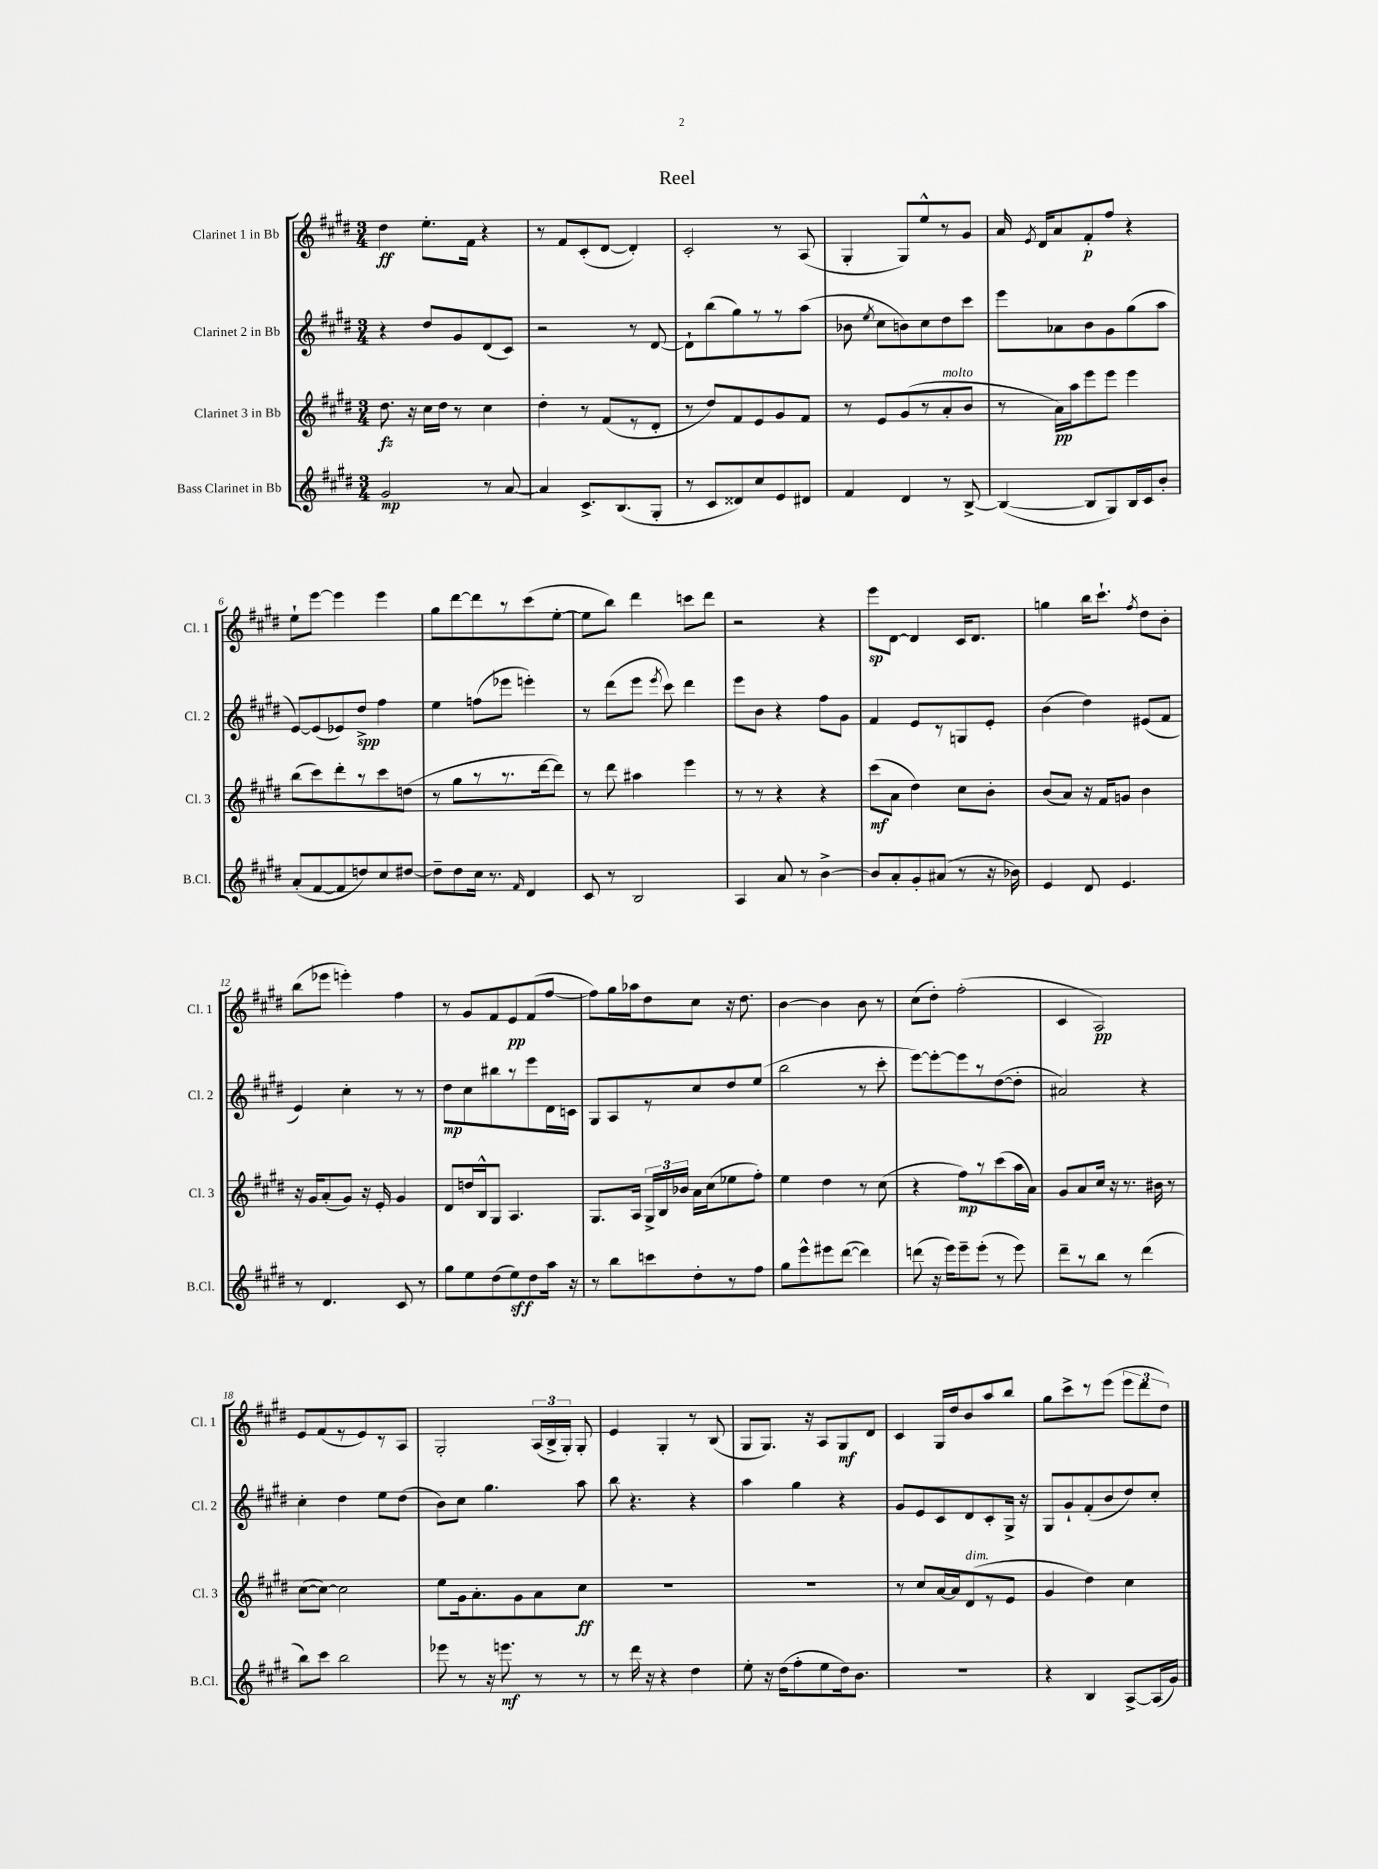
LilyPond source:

\header { title = "Reel" }
<<
\new StaffGroup <<
\new Staff = "s0" \with { instrumentName = "Clarinet 1 in Bb" shortInstrumentName = "Cl. 1" } {
    \clef treble \key e \major \numericTimeSignature \time 3/4
    \autoBeamOff dis''4\ff e''8.[-. fis'16] r4 |
    r8 fis'8[ cis'8-.( dis'8]~ dis'4-.) |
    cis'2-. r8 a8( |
    gis4-. gis8[) e''8-^ r8 gis'8] |
    a'16 \acciaccatura { e'8 } dis'16[ a'8 fis'8-.\p fis''8] r4 |
    e''8[-! e'''8]~ e'''4 e'''4 |
    gis''8[ dis'''8~ dis'''8 r8 cis'''8( e''8]~-. |
    e''8[ b''8]) dis'''4 c'''8[ dis'''8] |
    r2 r4 |
    e'''8[\sp dis'8]~ dis'4 cis'16[ dis'8.] |
    g''4 b''16[ cis'''8.]-! \acciaccatura { fis''8 } dis''8[ b'8]-. |
    b''8[( ees'''8] e'''4-.) fis''4 |
    r8 gis'8[ fis'8 e'8\pp fis'8( fis''8]~ |
    fis''8[) gis''16 aes''16 dis''8 cis''8] r16 dis''8. |
    b'4~ b'4 b'8 r8 |
    cis''8[( dis''8]-.) fis''2-.( |
    cis'4 a2\pp) |
    e'8[ fis'8( r8 e'8) r8 a8] |
    gis2-. \tuplet 3/2 { a16[( b16-> gis16]-.) } gis8-. |
    e'4 gis4-. r8 b8( |
    gis8[ gis8.]) r16 a8[ gis8\mf dis'8] |
    cis'4 gis16[ dis''16 b'8 a''8 b''8] |
    gis''8[ cis'''8-> r8 e'''8]( \tuplet 3/2 { e'''8[ dis'''8 dis''8]) } \bar "|." |
}
\new Staff = "s1" \with { instrumentName = "Clarinet 2 in Bb" shortInstrumentName = "Cl. 2" } {
    \clef treble \key e \major \numericTimeSignature \time 3/4
    \autoBeamOff r4 dis''8[ gis'8 dis'8( cis'8]) |
    r2 r8 dis'8~ |
    dis'8[-! b''8( gis''8) r8 r8 a''8]( |
    bes'8 \acciaccatura { e''8 } cis''8[ b'8) cis''8 dis''8 cis'''8] |
    e'''8[ aes'8 b'8 gis'8 gis''8( a''8] |
    e'8[~) e'8( ees'8) dis''8]->\spp fis''4 |
    e''4 f''8[( ees'''8] e'''4-.) |
    r8 dis'''8[( e'''8] \acciaccatura { e'''8 } cis'''8) dis'''4 |
    e'''8[ b'8] r4 fis''8[ gis'8] |
    fis'4 e'8[ r8 g8 e'8]-. |
    b'4( dis''4) eis'8[( fis'8] |
    e'4) cis''4-. r8 r8 |
    dis''8[\mp cis''8 bis''8 r8 e'''8 dis'16 c'16] |
    gis8[ a8 r8 cis''8 dis''8 e''8]( |
    b''2 r8 cis'''8-. |
    e'''8[~) e'''8~-. e'''8 r8 dis''8~( dis''8]-. |
    ais'2) r4 |
    cis''4-. dis''4 e''8[ dis''8]( |
    b'8[) cis''8] gis''4. a''8 |
    b''8 r4. r4 |
    a''4 gis''4 r4 |
    gis'8[ e'8 cis'8 dis'8 cis'8-. gis16]-> r16 |
    gis8[ gis'8-! fis'8-.( b'8 dis''8) cis''8]-. \bar "|." |
}
\new Staff = "s2" \with { instrumentName = "Clarinet 3 in Bb" shortInstrumentName = "Cl. 3" } {
    \clef treble \key e \major \numericTimeSignature \time 3/4
    \autoBeamOff dis''8.\fz r16 cis''16[ dis''16] r8 cis''4 |
    dis''4-. r8 fis'8[( r8 dis'8]-. |
    r8 dis''8[) fis'8 e'8 gis'8 fis'8] |
    r8 e'8[ gis'8( r8 a'8-.^\markup { \italic "molto" } b'8] |
    r8 a'16[\pp) a''16 e'''8 e'''8] e'''4 |
    b''8[( cis'''8) dis'''8-. r8 cis'''8 d''8]( |
    r8 gis''8[ r8 r8. dis'''16~ dis'''8]) |
    r8 dis'''8 ais''4 e'''4 |
    r8 r8 r4 r4 |
    cis'''8[\mf( a'8] dis''4) cis''8[ b'8]-. |
    b'8[( a'8]) r16 fis'16[ g'8] b'4 |
    r16 gis'16[ a'8-.( gis'8]) r16 e'16-. gis'4 |
    dis'8[ d''16 b16-^ gis8] a4. |
    gis8.[ a16] \tuplet 3/2 { gis16[-> b16 bes'16] } a'16[ cis''16( ees''8 fis''8]-.) |
    e''4 dis''4 r8 cis''8( |
    r4 fis''8[\mp) r8 cis'''8( a''16 a'16]) |
    gis'8[ a'8 cis''16] r16 r8. bis'16 r8 |
    cis''8[~( cis''8]~) cis''2 |
    e''8[ gis'16 a'8.-. gis'8 a'8 cis''8]\ff |
    R2. |
    R2. |
    r8 cis''8[ a'16~ a'16 dis'8^\markup { \italic "dim." }( r8 e'8] |
    gis'4 dis''4) cis''4 \bar "|." |
}
\new Staff = "s3" \with { instrumentName = "Bass Clarinet in Bb" shortInstrumentName = "B.Cl." } {
    \clef treble \key e \major \numericTimeSignature \time 3/4
    \autoBeamOff gis'2\mp r8 a'8~ |
    a'4 cis'8.[-> b8.( gis8]-. |
    r8 cis'8[ disis'8) cis''8 e'8 dis'8] |
    fis'4 dis'4 r8 b8~-> |
    b4~( b8[ gis8) b16 cis'16 b'8]-. |
    a'8[-.( fis'8~ fis'8 d''8) cis''8 dis''8]~ |
    dis''8[-- dis''8 cis''16] r8. \grace { fis'16 } dis'4 |
    cis'8 r8 b2 |
    a4 a'8 r8 b'4~-> |
    b'8[ a'8-. gis'8-. ais'8]( r8 r16 bes'16) |
    e'4 dis'8 e'4. |
    r8 dis'4. cis'8 r8 |
    gis''8[ e''8 dis''8( e''8\sff) dis''8 a''16] r16 |
    r8 b''8[ c'''8 dis''8-. r8 fis''8] |
    gis''8[ e'''8-^ eis'''8 dis'''8]~( dis'''4) |
    d'''8( r16 e'''16[) e'''8-- e'''8]-.( r8 e'''8) |
    dis'''8[-- r8 b''8] r8 dis'''4( |
    b''8[) cis'''8] b''2 |
    ees'''8 r8 r16 e'''8.\mf r8 r8 |
    r8 dis'''16 r16 r4 dis''4 |
    e''8-. r16 dis''16[( fis''8-. e''8 dis''16) b'8.] |
    R2. |
    r4 b4 a8[~-> a16( gis'16]) \bar "|." |
}
>>
>>
